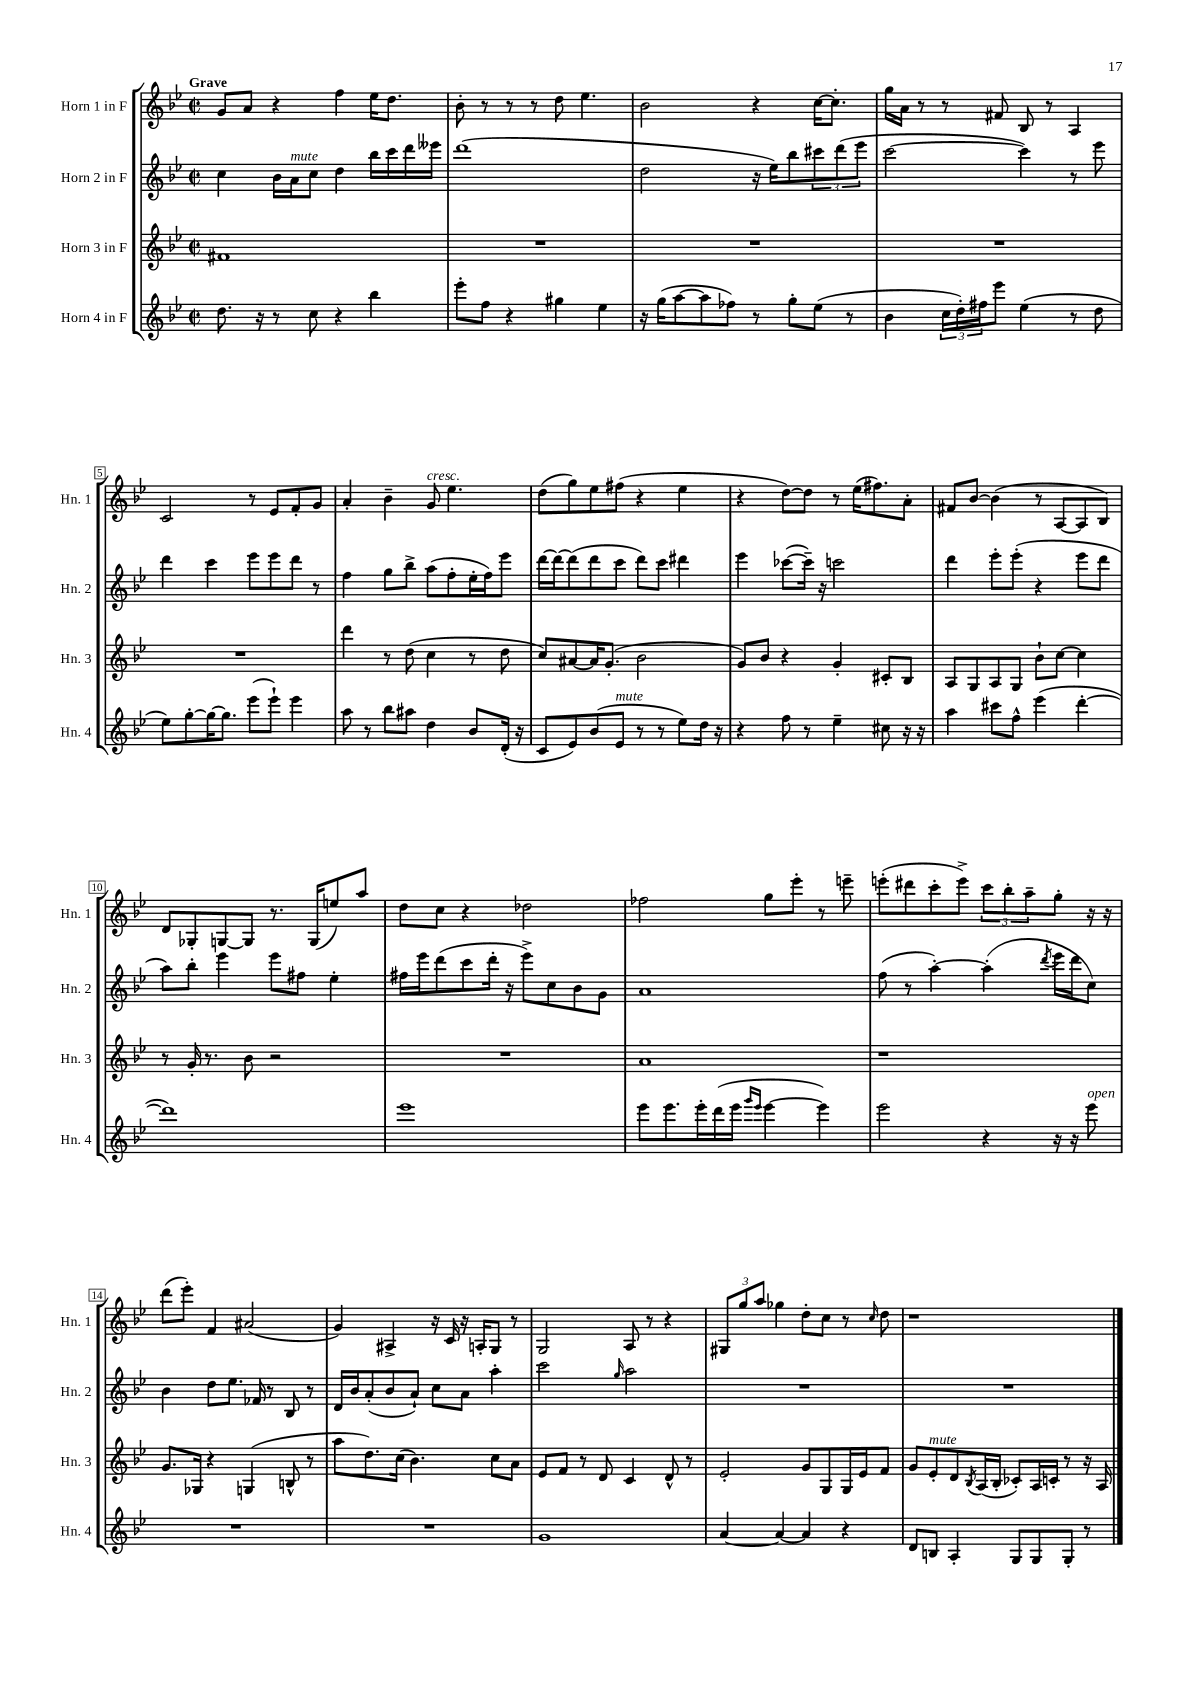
<<
\new StaffGroup <<
\new Staff = "s0" \with { instrumentName = "Horn 1 in F" shortInstrumentName = "Hn. 1" } {
    \clef treble \key bes \major \defaultTimeSignature \time 2/2 \tempo "Grave"
    g'8 a'8 r4 f''4 ees''16 d''8. |
    bes'8-. r8 r8 r8 d''8 ees''4. |
    bes'2 r4 c''16~ c''8.-. |
    g''16 a'16 r8 r8 fis'8 bes8 r8 a4 |
    c'2 r8 ees'8 f'8-. g'8 |
    a'4-. bes'4-- g'8^\markup { \italic "cresc." } ees''4. |
    d''8( g''8) ees''8 fis''8( r4 ees''4 |
    r4 d''8~) d''8 r8 ees''16( fis''8.) a'8-. |
    fis'8 bes'8~ bes'4( r8 a8~ a8 bes8) |
    d'8 ges8-. g8~ g8 r8. g16( e''8) a''8 |
    d''8 c''8 r4 des''2 |
    fes''2 g''8 ees'''8-. r8 e'''8-- |
    e'''8-.( dis'''8 c'''8-. e'''8->) \tuplet 3/2 { c'''8 bes''8-. a''8-- } g''8-. r16 r16 |
    d'''8( ees'''8-.) f'4 ais'2( |
    g'4) ais4-> r16 c'16 r16 a16-. g8 r8 |
    g2 a8 r8 r4 |
    \tuplet 3/2 { gis8 g''8 a''8 } ges''4 d''8-. c''8 r8 \grace { c''16 } d''8 |
    r1 \bar "|." |
}
\new Staff = "s1" \with { instrumentName = "Horn 2 in F" shortInstrumentName = "Hn. 2" } {
    \clef treble \key bes \major \defaultTimeSignature \time 2/2
    c''4 bes'16 a'16^\markup { \italic "mute" } c''8 d''4 bes''16 c'''16 d'''16 eeses'''16 |
    d'''1( |
    d''2 r16 ees''16) bes''8 \tuplet 3/2 { cis'''8 d'''8( ees'''8 } |
    c'''2~ c'''4) r8 ees'''8 |
    d'''4 c'''4 ees'''8 ees'''8 d'''8 r8 |
    f''4 g''8 bes''8-> a''8( f''8-. ees''16-. f''16) ees'''8 |
    d'''16~ d'''16~ d'''8( d'''8 c'''8 d'''8) c'''8 dis'''4 |
    ees'''4 ces'''8~( ces'''16--) r16 c'''2 |
    d'''4 ees'''8-. ees'''8-.( r4 ees'''8 d'''8 |
    a''8) bes''8-. ees'''4 ees'''8 fis''8 ees''4-. |
    fis''16 ees'''16 d'''8( c'''8 d'''16-. r16 ees'''8->) c''8 bes'8 g'8 |
    a'1 |
    f''8( r8 a''4~-.) a''4-.( \acciaccatura { d'''8 } ees'''16 d'''16 c''8) |
    bes'4 d''8 ees''8. fes'16 r8 bes8 r8 |
    d'16 bes'16 a'8-.( bes'8 a'8-!) c''8 a'8 a''4-. |
    c'''2 \grace { g''16 } a''2 |
    R1 |
    R1 \bar "|." |
}
\new Staff = "s2" \with { instrumentName = "Horn 3 in F" shortInstrumentName = "Hn. 3" } {
    \clef treble \key bes \major \defaultTimeSignature \time 2/2
    fis'1 |
    R1 |
    R1 |
    R1 |
    R1 |
    d'''4 r8 d''8( c''4 r8 d''8 |
    c''8) ais'8~ ais'16 g'8.-.( bes'2 |
    g'8) bes'8 r4 g'4-. cis'8-. bes8 |
    a8 g8 a8 g8 bes'8-! c''8~ c''4 |
    r8 g'16-. r8. bes'8 r2 |
    R1 |
    a'1 |
    r1 |
    g'8. ges16 r4 g4( b8-^ r8 |
    a''8 d''8.) c''16( bes'4.) c''8 a'8 |
    ees'8 f'8 r8 d'8 c'4 d'8-^ r8 |
    ees'2-. g'8 g8 g16 ees'16 f'8 |
    g'8 ees'8-.^\markup { \italic "mute" } d'8 \acciaccatura { bes8 } a16( bes16-. ces'8-.) a16 c'16-. r8 r16 a16 \bar "|." |
}
\new Staff = "s3" \with { instrumentName = "Horn 4 in F" shortInstrumentName = "Hn. 4" } {
    \clef treble \key bes \major \defaultTimeSignature \time 2/2
    d''8. r16 r8 c''8 r4 bes''4 |
    ees'''8-. f''8 r4 gis''4 ees''4 |
    r16 g''16( a''8~ a''8 fes''8) r8 g''8-. ees''8( r8 |
    bes'4 \tuplet 3/2 { c''16 d''16-.) fis''16 } ees'''8 ees''4( r8 d''8 |
    ees''8) g''8~-. g''16~ g''8. ees'''8( ees'''8-!) ees'''4 |
    a''8 r8 bes''8 ais''8 d''4 bes'8 d'16-.( r16 |
    c'8 ees'8) bes'8( ees'8^\markup { \italic "mute" } r8 r8 ees''8) d''16 r16 |
    r4 f''8 r8 ees''4-- cis''8 r16 r16 |
    a''4 cis'''8 f''8-^ ees'''4( d'''4~-. |
    d'''1) |
    ees'''1 |
    ees'''8 ees'''8. ees'''16-. d'''16( ees'''16 \grace { g'''16 ees'''16 } ees'''4~ ees'''4) |
    ees'''2 r4 r16 r16 ees'''8^\markup { \italic "open" } |
    R1 |
    R1 |
    g'1 |
    a'4~ a'4~ a'4 r4 |
    d'8 b8 a4-. g8 g8 g8-. r8 \bar "|." |
}
>>
>>
\layout { \context { \Score \override BarNumber.stencil = #(make-stencil-boxer 0.1 0.3 ly:text-interface::print) } }
